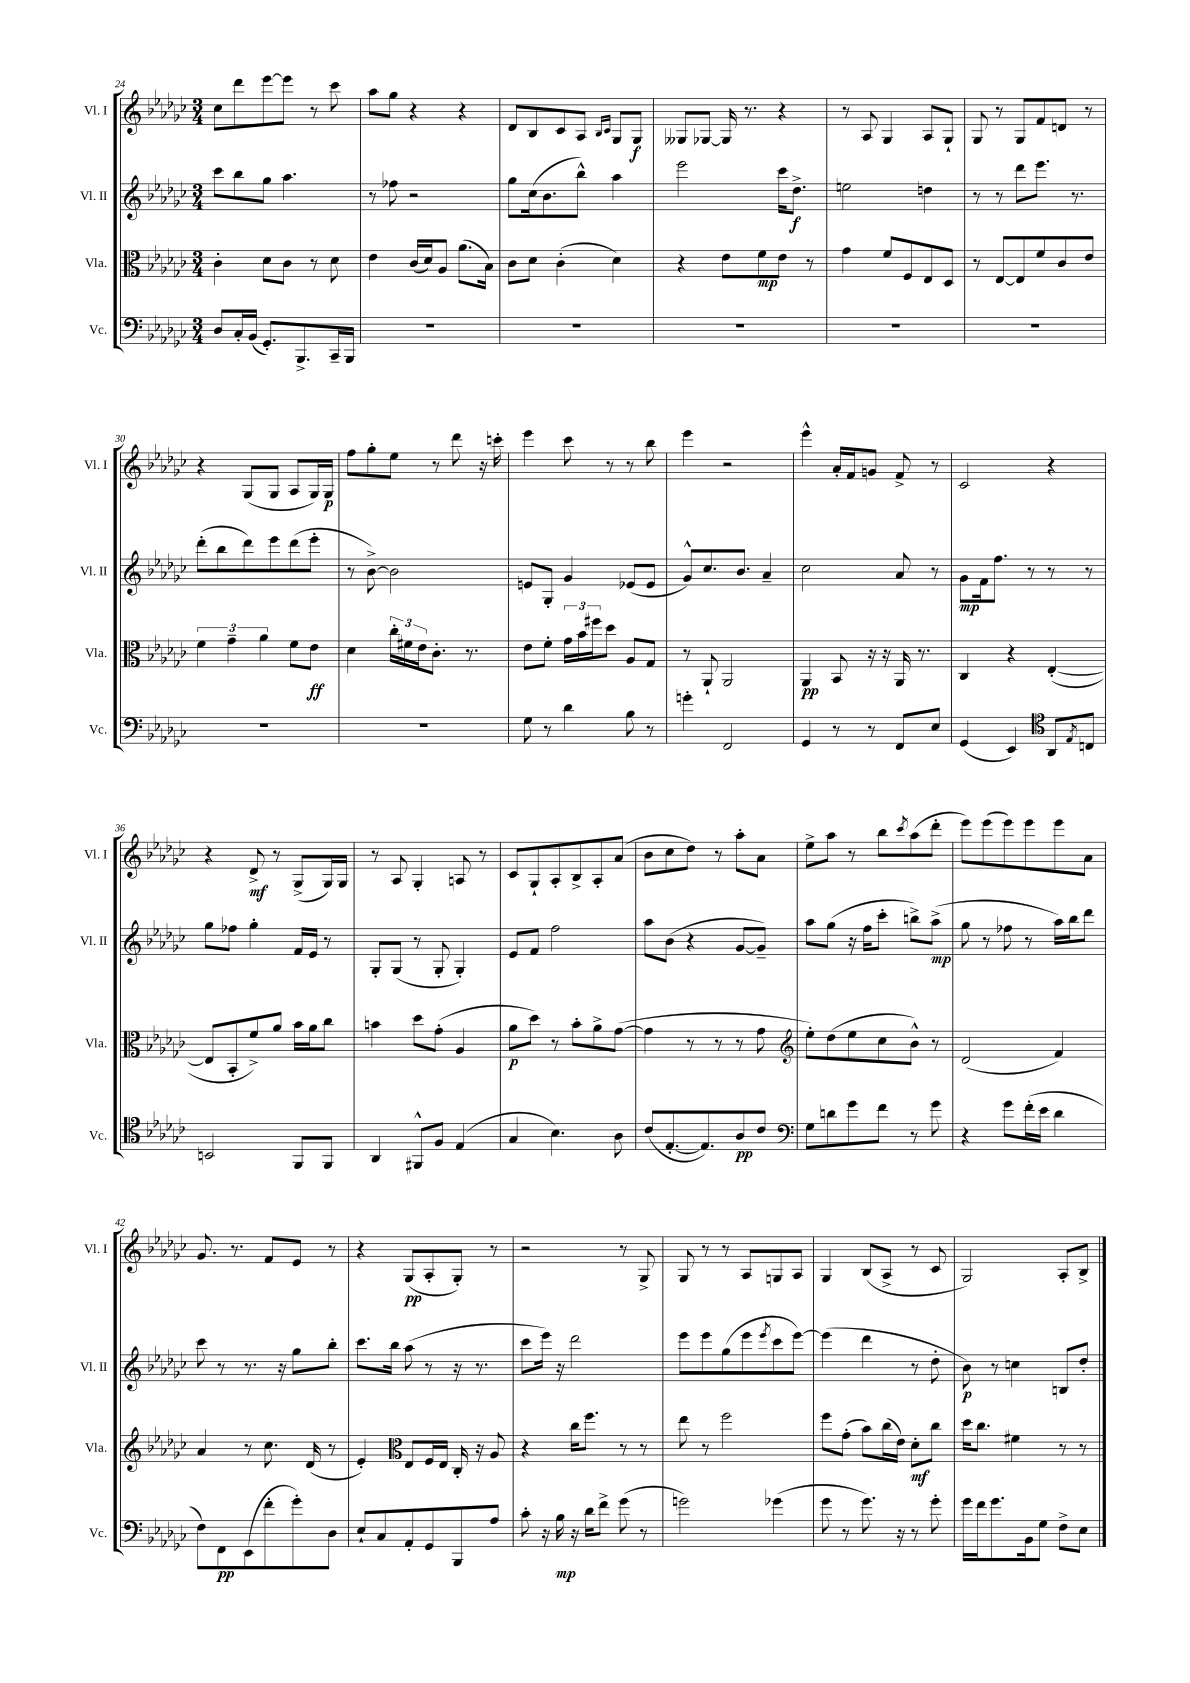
<<
\new StaffGroup <<
\new Staff = "s0" \with { instrumentName = "Vl. I" shortInstrumentName = "Vl. I" } {
    \clef treble \key ges \major \numericTimeSignature \time 3/4
    ces''8 des'''8 ees'''8~ ees'''8 r8 ces'''8 |
    aes''8 ges''8 r4 r4 |
    des'8 bes8 ces'8 aes8 \grace { bes16 ces'16 } ges8 ges8\f |
    geses8 ges8~ ges16 r8. r4 |
    r8 aes8 ges4 aes8 ges8-! |
    ges8 r8 ges8 f'8 d'8 r8 |
    r4 ges8( ges8 aes8 ges16) ges16\p |
    f''8 ges''8-. ees''8 r8 des'''8 r16 c'''16-. |
    ees'''4 ces'''8 r8 r8 bes''8 |
    ees'''4 r2 |
    ees'''4-^ aes'16-. f'16 g'8 f'8-> r8 |
    ces'2 r4 |
    r4 des'8->\mf r8 ges8->( ges16) ges16 |
    r8 aes8 ges4-. a8 r8 |
    ces'8 ges8-! aes8-. bes8-> aes8-. aes'8( |
    bes'8 ces''8 des''8) r8 aes''8-. aes'8 |
    ees''8-> aes''8 r8 bes''8 \acciaccatura { ces'''8 } aes''8( des'''8-. |
    ees'''8) ees'''8( ees'''8) ees'''8 ees'''8 aes'8 |
    ges'8. r8. f'8 ees'8 r8 |
    r4 ges8\pp( aes8-. ges8-.) r8 |
    r2 r8 ges8-> |
    ges8 r8 r8 aes8 g8 aes8 |
    ges4 bes8( aes8-> r8 ces'8 |
    ges2) aes8-. bes8-> \bar "|." |
}
\new Staff = "s1" \with { instrumentName = "Vl. II" shortInstrumentName = "Vl. II" } {
    \clef treble \key ges \major \numericTimeSignature \time 3/4
    ces'''8 bes''8 ges''8 aes''4. |
    r8 fes''8 r2 |
    ges''8 ces''16( bes'8. bes''8-^) aes''4 |
    ees'''2 ces'''16 des''8.->\f |
    e''2 d''4 |
    r8 r8 des'''8 ees'''8. r8. |
    des'''8-.( bes''8 des'''8) ees'''8 des'''8( ees'''8-. |
    r8 bes'8~->) bes'2 |
    e'8 ges8-. ges'4 ees'8( ees'8 |
    ges'8-^) ces''8. bes'8. aes'4-- |
    ces''2 aes'8 r8 |
    ges'8\mp f'16 f''8. r8 r8 r8 |
    ges''8 fes''8 ges''4-. f'16 ees'16 r8 |
    ges8-. ges8( r8 ges8-. ges4-.) |
    ees'8 f'8 f''2 |
    aes''8 bes'8( r4 ges'8~ ges'8--) |
    aes''8 ges''8( r16 f''16 ces'''8-. b''8->) aes''8->\mp( |
    ges''8 r8 fes''8 r8 aes''16) bes''16 des'''8 |
    ces'''8 r8 r8. r16 ges''8 bes''8-. |
    ces'''8. bes''16 aes''8( r8 r16 r8. |
    ces'''8 ees'''16) r16 des'''2 |
    ees'''8 ees'''8 ges''8( ees'''8 \acciaccatura { ees'''8 } ces'''8 ees'''8~) |
    ees'''4( des'''4 r8 des''8-. |
    bes'8\p) r8 c''4 b8 des''8-. \bar "|." |
}
\new Staff = "s2" \with { instrumentName = "Vla." shortInstrumentName = "Vla." } {
    \clef alto \key ges \major \numericTimeSignature \time 3/4
    ces'4-. des'8 ces'8 r8 des'8 |
    ees'4 ces'16( des'16) aes8 aes'8.( bes16) |
    ces'8 des'8 ces'4-.( des'4) |
    r4 ees'8 f'8\mp ees'8 r8 |
    ges'4 f'8 f8 ees8 des8 |
    r8 ees8~ ees8 f'8 ces'8 ees'8 |
    \tuplet 3/2 { f'4 ges'4-- aes'4 } f'8 ees'8\ff |
    des'4 \tuplet 3/2 { ces''16-. fis'16 ees'16 } ces'8.-. r8. |
    ees'8 f'8-. \tuplet 3/2 { ges'16 bes'16 fis''16 } des''8 aes8 ges8 |
    r8 aes,8-! aes,2 |
    aes,4\pp bes,8 r16 r16 aes,16 r8. |
    ces4 r4 ees4~-.( |
    ees8 bes,8-. f'8->) aes'8 bes'16 aes'16 ces''8 |
    b'4 des''8 ges'8-.( aes4 |
    aes'8\p des''8) r8 bes'8-. aes'8-> ges'8~( |
    ges'4 r8 r8 r8 ges'8 |
    \clef treble ees''8-.) des''8( ees''8 ces''8 bes'8-^) r8 |
    des'2( f'4) |
    aes'4 r8 ces''8. des'16( r8 |
    ees'4-.) \clef alto ees8 f16 ees16 ces16-. r16 aes8 |
    r4 ces''16 f''8. r8 r8 |
    ees''8 r8 f''2 |
    f''8 ges'8-.( bes'8) ces''16( ees'16) des'8-.\mf ces''8 |
    des''16 ces''8. fis'4 r8 r8 \bar "|." |
}
\new Staff = "s3" \with { instrumentName = "Vc." shortInstrumentName = "Vc." } {
    \clef bass \key ges \major \numericTimeSignature \time 3/4
    des8 ces16-. bes,16( ges,8.-.) bes,,8.-> ces,16-- bes,,16 |
    R2. |
    R2. |
    R2. |
    R2. |
    R2. |
    R2. |
    R2. |
    ges8 r8 des'4 bes8 r8 |
    g'4-. f,2 |
    ges,4 r8 r8 f,8 ees8 |
    ges,4( ees,4) \clef tenor aes,8 \acciaccatura { ees8 } c8 |
    b,2 f,8 f,8 |
    aes,4 fis,8-^ f8 ees4( |
    ges4 bes4.) aes8 |
    ces'8( ees8.~-. ees8.) aes8\pp ces'8 |
    \clef bass ges8 d'8 ges'8 f'8 r8 ges'8 |
    r4 ges'8 f'16-.( ees'16 des'4 |
    f8) f,8\pp ees,8( f'8-. ges'8-.) des8 |
    ees8-! ces8 aes,8-. ges,8 bes,,8 aes8 |
    ces'8-. r16 bes16\mp r16 des'16 f'8-> ges'8( r8 |
    g'2) ges'4( |
    ges'8 r8 ges'8.) r16 r8 ges'8-. |
    ges'16 f'16 ges'8. bes,16 ges8 f8-> ees8 \bar "|." |
}
>>
>>
\layout { \context { \Score currentBarNumber = #24 } }
